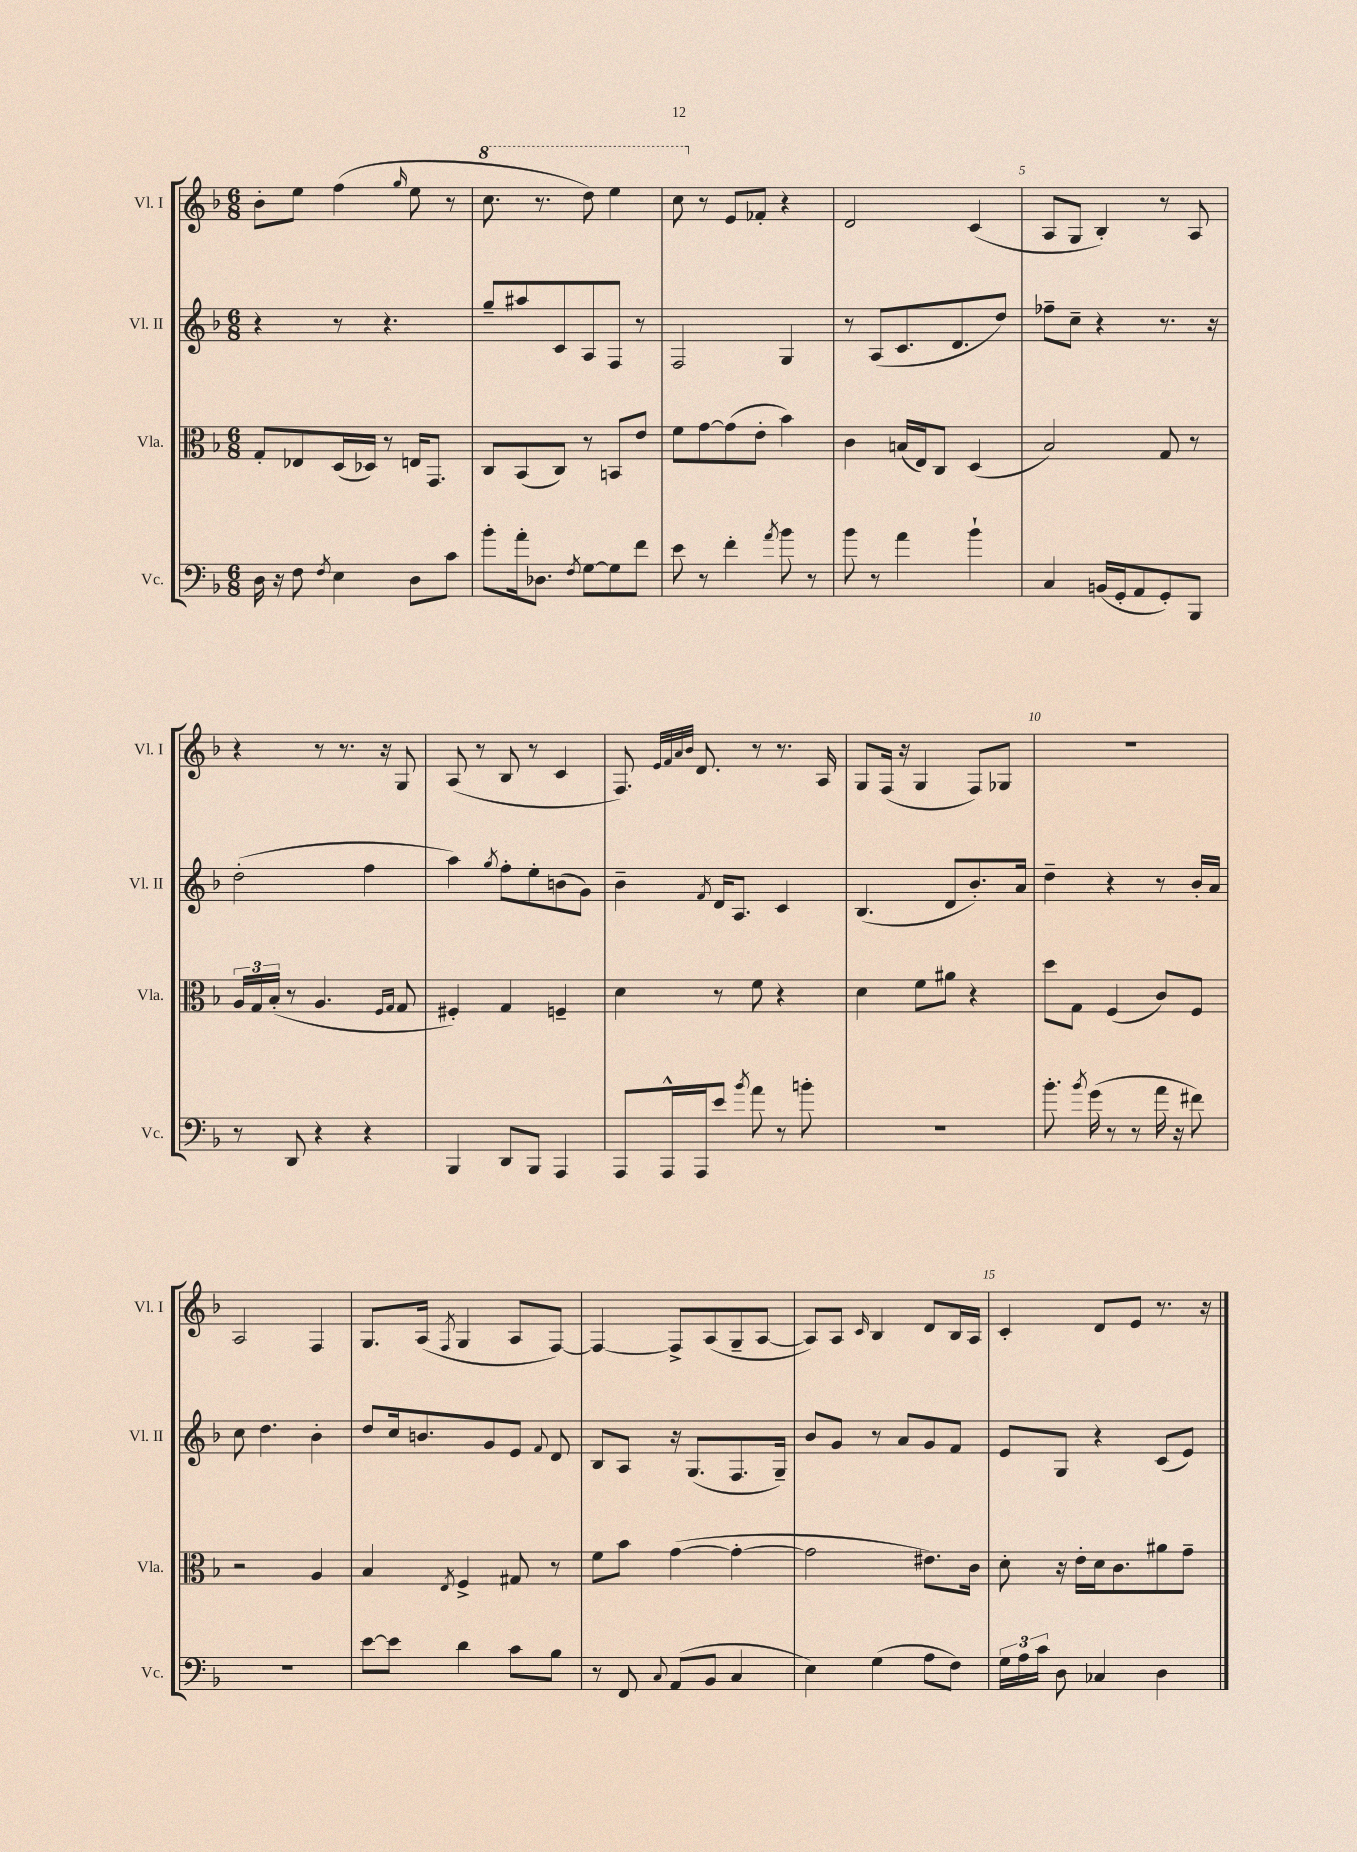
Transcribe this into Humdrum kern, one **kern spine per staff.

**kern	**kern	**kern	**kern
*part4	*part3	*part2	*part1
*staff4	*staff3	*staff2	*staff1
*I"Vc.	*I"Vla.	*I"Vl. II	*I"Vl. I
*I'Vc.	*I'Vla.	*I'Vl. II	*I'Vl. I
*clefF4	*clefC3	*clefG2	*clefG2
*k[b-]	*k[b-]	*k[b-]	*k[b-]
*M6/8	*M6/8	*M6/8	*M6/8
=1	=1	=1	=1
16D\	8G'/L	4r	8b-'\L
16r	.	.	.
8F\	8E-X/	.	8ee\J
8qF/	.	.	.
4E\	(16D/L	8r	(4ff\
.	16D-X/JJ)	.	.
.	8r	4.r	.
.	.	.	16qqgg/
8D\L	16En/KL	.	8ee\
.	8.GG/J	.	.
8c\J	.	.	8r
=2	=2	=2	=2
*	*	*	*8va
8b-'\L	8C/L	8gg~/L	8.ccc\
16a'\k	(8BB-/	8aa#X/	.
8.D-X\J	.	.	8.r
.	8C/J)	8c/	.
8qF/	.	.	.
[8G\L	8r	8A/	8ddd\)
8G\]	8BBn/L	8F/J	4eee\
8f\J	8e/J	8r	.
=3	=3	=3	=3
8e\	8f\L	2F/	8ccc\
*	*	*	*X8va
8r	[8g\	.	8r
4f'\	(8g\]	.	8e/L
.	8e'\J	.	8f-X'/J
8qa/	.	.	.
8b-\	4b-\)	4G/	4r
8r	.	.	.
=4	=4	=4	=4
8b-\	4c\	8r	2d/
8r	.	(8A/L	.
4a\	(16Bn/LL	8.c/	.
.	16E/J)	.	.
.	8C/J	.	.
.	.	8.d/	.
4b-`\	(4D/	.	(4c/
.	.	8dd/J)	.
=5	=5	=5	=5
4C/	2B-/)	8ff-X~\L	8A/L
.	.	8cc~\J	8G/J
(16BBn/LL	.	4r	4B-'/)
16GG'/J	.	.	.
8AA/	.	.	.
8GG'/)	8G/	8.r	8r
8BBB-/J	8r	.	8A/
.	.	16r	.
!!LO:LB:g=z
=6	=6	=6	=6
8r	24A/LL	(2dd'\	4r
.	24G/	.	.
.	(24B-'/JJ	.	.
8DD/	8r	.	.
4r	4.A/	.	8r
.	.	.	8.r
4r	.	4ff\	.
.	.	.	16r
.	16qqF/LL	.	.
.	16qqG/JJ	.	.
.	8G/	.	8G/
=7	=7	=7	=7
4BBB-/	4F#X'/)	4aa\)	(8A/
.	.	.	8r
.	.	8qgg/	.
8DD/L	4G/	8ff'\L	8B-/
8BBB-/J	.	8ee'\	8r
4AAA/	4Fn~/	(8bn\	4c/
.	.	8g\J)	.
=8	=8	=8	=8
8AAA/L	4d\	4b-~\	8.F/)
16AAA^^/L	.	.	.
.	.	.	32qqe/LLL
.	.	.	32qqf/
.	.	.	32qqa/
.	.	.	32qqb-/JJJ
16AAA/J	.	.	8.d/
.	.	8qf/	.
8e/J	8r	16d/KL	.
.	.	8.A/J	.
8qb-/	.	.	.
8a\	8f\	.	8r
8r	4r	4c/	8.r
8bn'\	.	.	.
.	.	.	16A/
=9	=9	=9	=9
2.r	4d\	(4.B-/	8G/L
.	.	.	(16F/Jk
.	.	.	16r
.	8f\L	.	4G/
.	8a#X\J	8d/L	.
.	4r	8.b-'/)	8F/L)
.	.	.	8G-X/J
.	.	16a/Jk	.
=10	=10	=10	=10
8.b-'\	8dd\L	4dd~\	2.r
.	8G\J	.	.
8qb-/	.	.	.
(16g\	.	.	.
8r	(4F/	4r	.
8r	.	.	.
16a\	8c/L)	8r	.
16r	.	.	.
8f#X\)	8F/J	16b-'/LL	.
.	.	16a/JJ	.
!!LO:LB:g=z
=11	=11	=11	=11
2.r	2r	8cc\	2A/
.	.	4.dd\	.
.	4A/	4b-'\	4F/
=12	=12	=12	=12
[8e\L	4B-/	8dd/L	8.G/L
8e\J]	.	16cc/k	.
.	.	8.bn/	(16A/Jk
.	8qE/	.	8qF/
4d\	4F^/	.	4G/
.	.	8g/	.
8c\L	8G#X/	8e/J	8A/L
.	.	8qqf/	.
8B-\J	8r	8d/	[8F/J)
=13	=13	=13	=13
8r	8f\L	8B-/L	4F/_
8FF/	8b-\J	8A/J	.
8qqC/	.	.	.
(8AA/L	([4g\	16r	8F^/L]
.	.	(8.G/L	.
8BB-/J	.	.	(8A/
4C/	4g'\_	8.F/	8G~/
.	.	.	[8A/J
.	.	16G~/Jk)	.
=14	=14	=14	=14
4E\)	2g\]	8b-/L	8A/L])
.	.	8g/J	8A/J
.	.	.	16qqc/
(4G\	.	8r	4B-/
.	.	8a/L	.
8A\L	8.e#X\L)	8g/	8d/L
8F\J)	.	8f/J	16B-/L
.	16c\Jk	.	16A/JJ
=15	=15	=15	=15
24G\LL	8d'\	8e/L	4c'/
24A\	.	.	.
24c\JJ	.	.	.
8D\	16r	8G/J	.
.	16e'\LL	.	.
4C-X/	16d\J	4r	8d/L
.	8.c\	.	.
.	.	.	8e/J
4D\	8a#X\	(8c/L	8.r
.	8g~\J	8e/J)	.
.	.	.	16r
==	==	==	==
*-	*-	*-	*-
